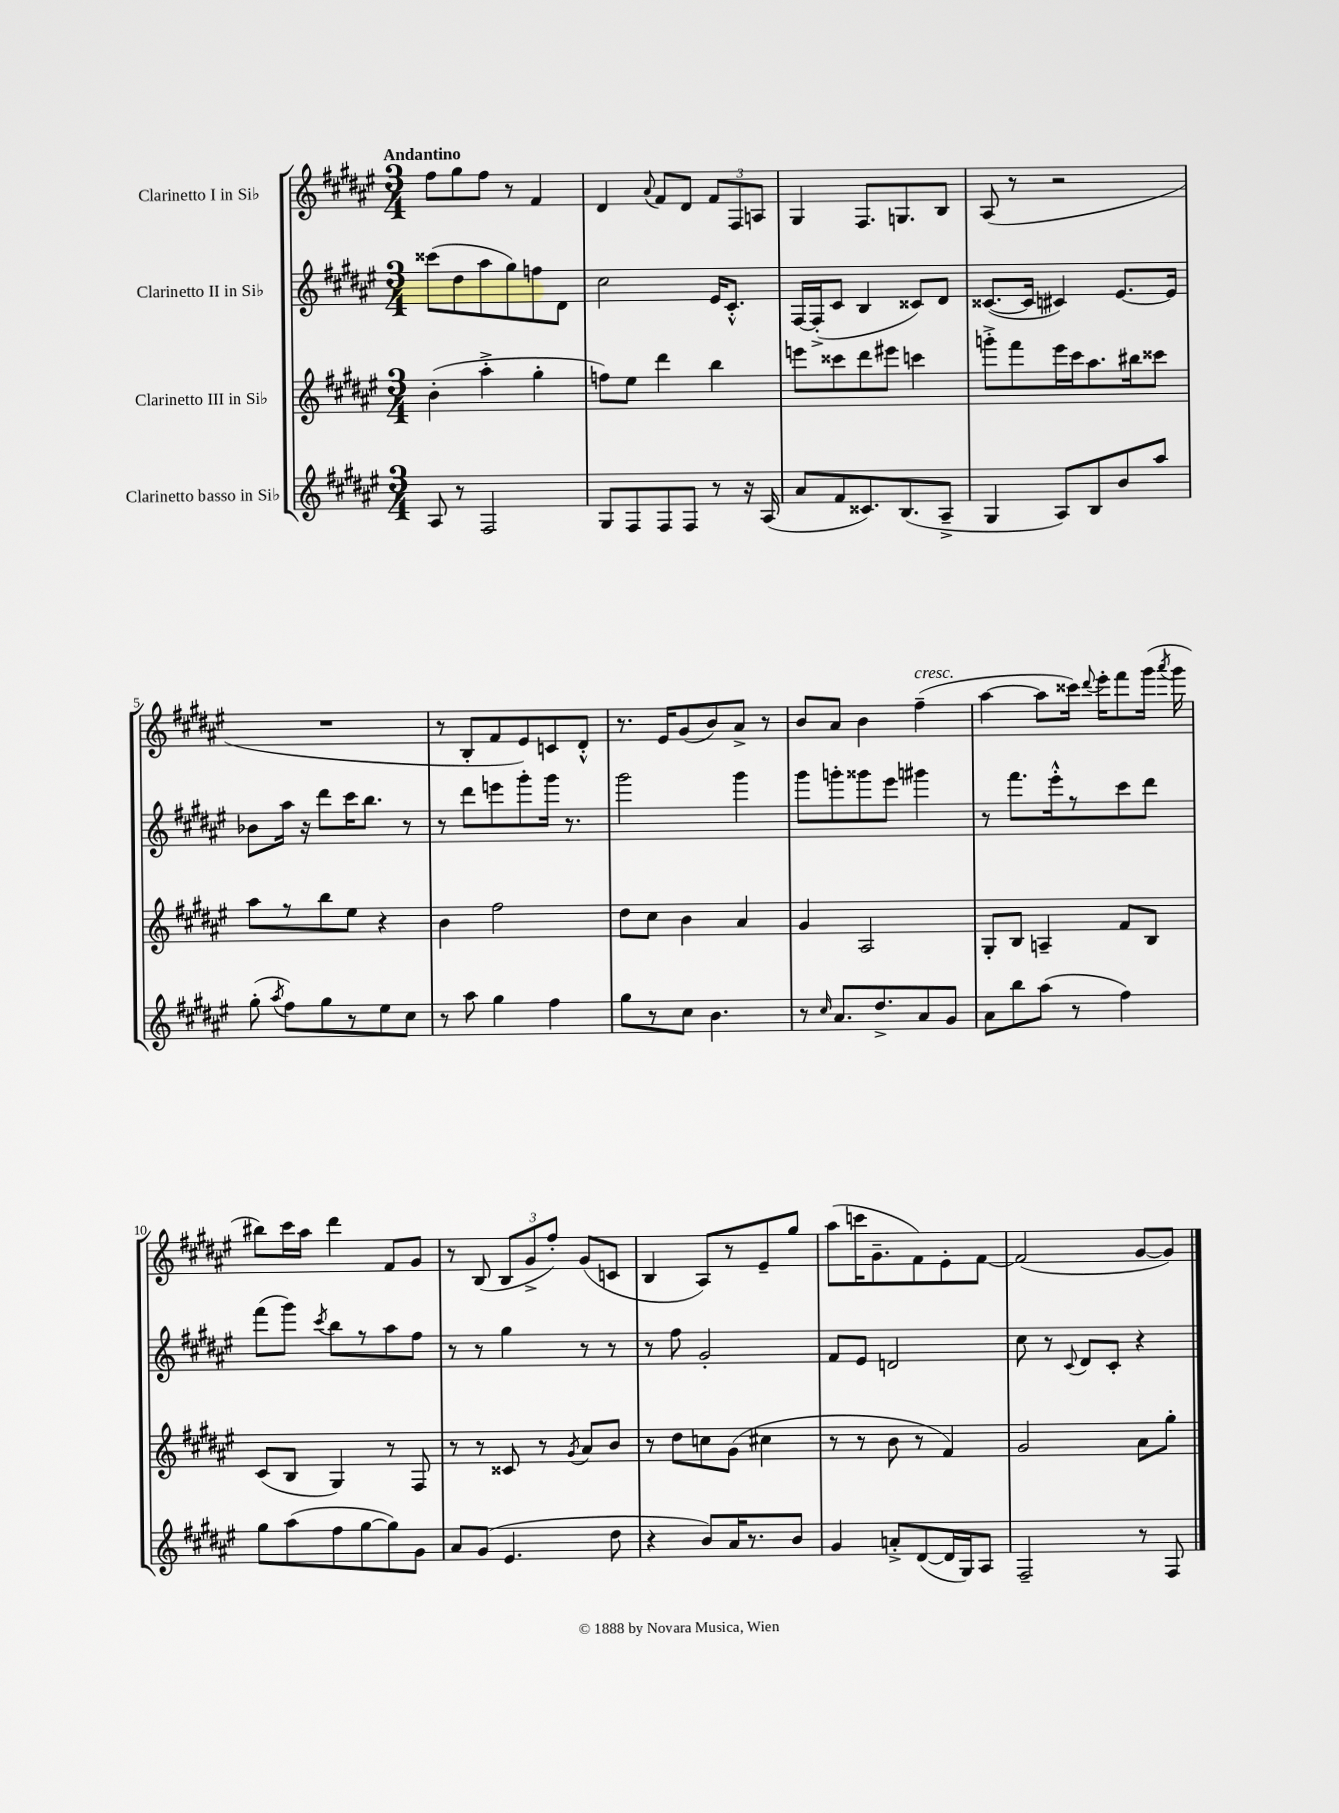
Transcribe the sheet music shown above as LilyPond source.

<<
\new StaffGroup <<
\new Staff = "s0" \with { instrumentName = "Clarinetto I in Sib" } {
    \clef treble \key fis \major \numericTimeSignature \time 3/4 \tempo "Andantino"
    \autoBeamOff fis''8[ gis''8 fis''8] r8 fis'4 |
    dis'4 \appoggiatura { ais'8 } fis'8[ dis'8] \tuplet 3/2 { fis'8[ fis8 a8] } |
    gis4 fis8.[ g8. b8] |
    ais8( r8 r2 |
    R2. |
    r8 b8[-. fis'8 eis'8) c'8 dis'8]-.-^ |
    r8. eis'16[ gis'8( b'8) ais'8]-> r8 |
    b'8[ ais'8] b'4 fis''4--^\markup { \italic "cresc." }( |
    ais''4~ ais''8[ cisis'''16]) \appoggiatura { dis'''8 } eis'''16[-. fis'''8 gis'''16]( \acciaccatura { ais'''8 } gis'''16 |
    bis''8[) cis'''16 ais''16] dis'''4 fis'8[ gis'8] |
    r8 b8( \tuplet 3/2 { b8[ gis'8-> fis''8]-.) } gis'8[( c'8] |
    b4 ais8[) r8 eis'8-- gis''8] |
    ais''8[( c'''16 gis'8.-- fis'8) eis'8-. fis'8]~ |
    fis'2( gis'8[~ gis'8]) \bar "|." |
}
\new Staff = "s1" \with { instrumentName = "Clarinetto II in Sib" } {
    \clef treble \key fis \major \numericTimeSignature \time 3/4
    \autoBeamOff cisis'''8[( dis''8 ais''8 gis''8) f''8 dis'8] |
    cis''2 eis'16[ cis'8.]-.-^ |
    fis16[~ fis16-.->( cis'8] b4 cisis'8[) dis'8] |
    cisis'8.[~( cisis'16] cis'4) eis'8.[~ eis'16] |
    bes'8[ ais''16] r16 dis'''8[ cis'''16 b''8.] r8 |
    r8 dis'''8[ e'''8 gis'''8-. gis'''16] r8. |
    gis'''2 gis'''4 |
    gis'''8[ g'''8-. gisis'''8 eis'''8] gis'''4 |
    r8 fis'''8.[ eis'''16-.-^ r8 cis'''8 dis'''8] |
    fis'''8[( gis'''8]) \acciaccatura { cis'''8 } b''8[ r8 ais''8 fis''8] |
    r8 r8 gis''4 r8 r8 |
    r8 fis''8 gis'2-. |
    fis'8[ eis'8] d'2 |
    cis''8 r8 \appoggiatura { cis'8 } dis'8[ cis'8]-. r4 \bar "|." |
}
\new Staff = "s2" \with { instrumentName = "Clarinetto III in Sib" } {
    \clef treble \key fis \major \numericTimeSignature \time 3/4
    \autoBeamOff b'4-.( ais''4-.-> gis''4-. |
    f''8[) eis''8] dis'''4 b''4 |
    e'''8[ cisis'''8 dis'''8 eis'''8] c'''4 |
    g'''8[-.-> fis'''8 eis'''16 cis'''16 ais''8. bis''16 cisis'''8] |
    ais''8[ r8 b''8 eis''8] r4 |
    b'4 fis''2 |
    dis''8[ cis''8] b'4 ais'4 |
    gis'4 ais2 |
    gis8[-. b8] a4-- fis'8[ b8] |
    cis'8[( b8] gis4) r8 fis8 |
    r8 r8 cisis'8 r8 \acciaccatura { gis'8 } ais'8[ b'8] |
    r8 dis''8[ c''8 gis'8]( cis''4 |
    r8 r8 b'8 r8 fis'4) |
    gis'2 ais'8[ gis''8]-. \bar "|." |
}
\new Staff = "s3" \with { instrumentName = "Clarinetto basso in Sib" } {
    \clef treble \key fis \major \numericTimeSignature \time 3/4
    \autoBeamOff ais8 r8 fis2 |
    gis8[ fis8 fis8 fis8] r8 r16 ais16( |
    ais'8[ fis'8 cisis'8.) b8.( ais8]---> |
    gis4 ais8[) b8 b'8 ais''8] |
    gis''8-.( \acciaccatura { ais''8 } fis''8[) gis''8 r8 eis''8 cis''8] |
    r8 ais''8 gis''4 fis''4 |
    gis''8[ r8 cis''8] b'4. |
    r8 \grace { cis''16 } ais'8.[ dis''8.-> ais'8 gis'8] |
    ais'8[ b''8 ais''8]( r8 fis''4) |
    gis''8[ ais''8( fis''8 gis''8~ gis''8) gis'8] |
    ais'8[ gis'8]( eis'4. dis''8 |
    r4 b'8[) ais'16 r8. b'8] |
    gis'4 a'8[-.-> dis'8~( dis'16 gis16) ais8] |
    fis2-- r8 fis8 \bar "|." |
}
>>
>>
